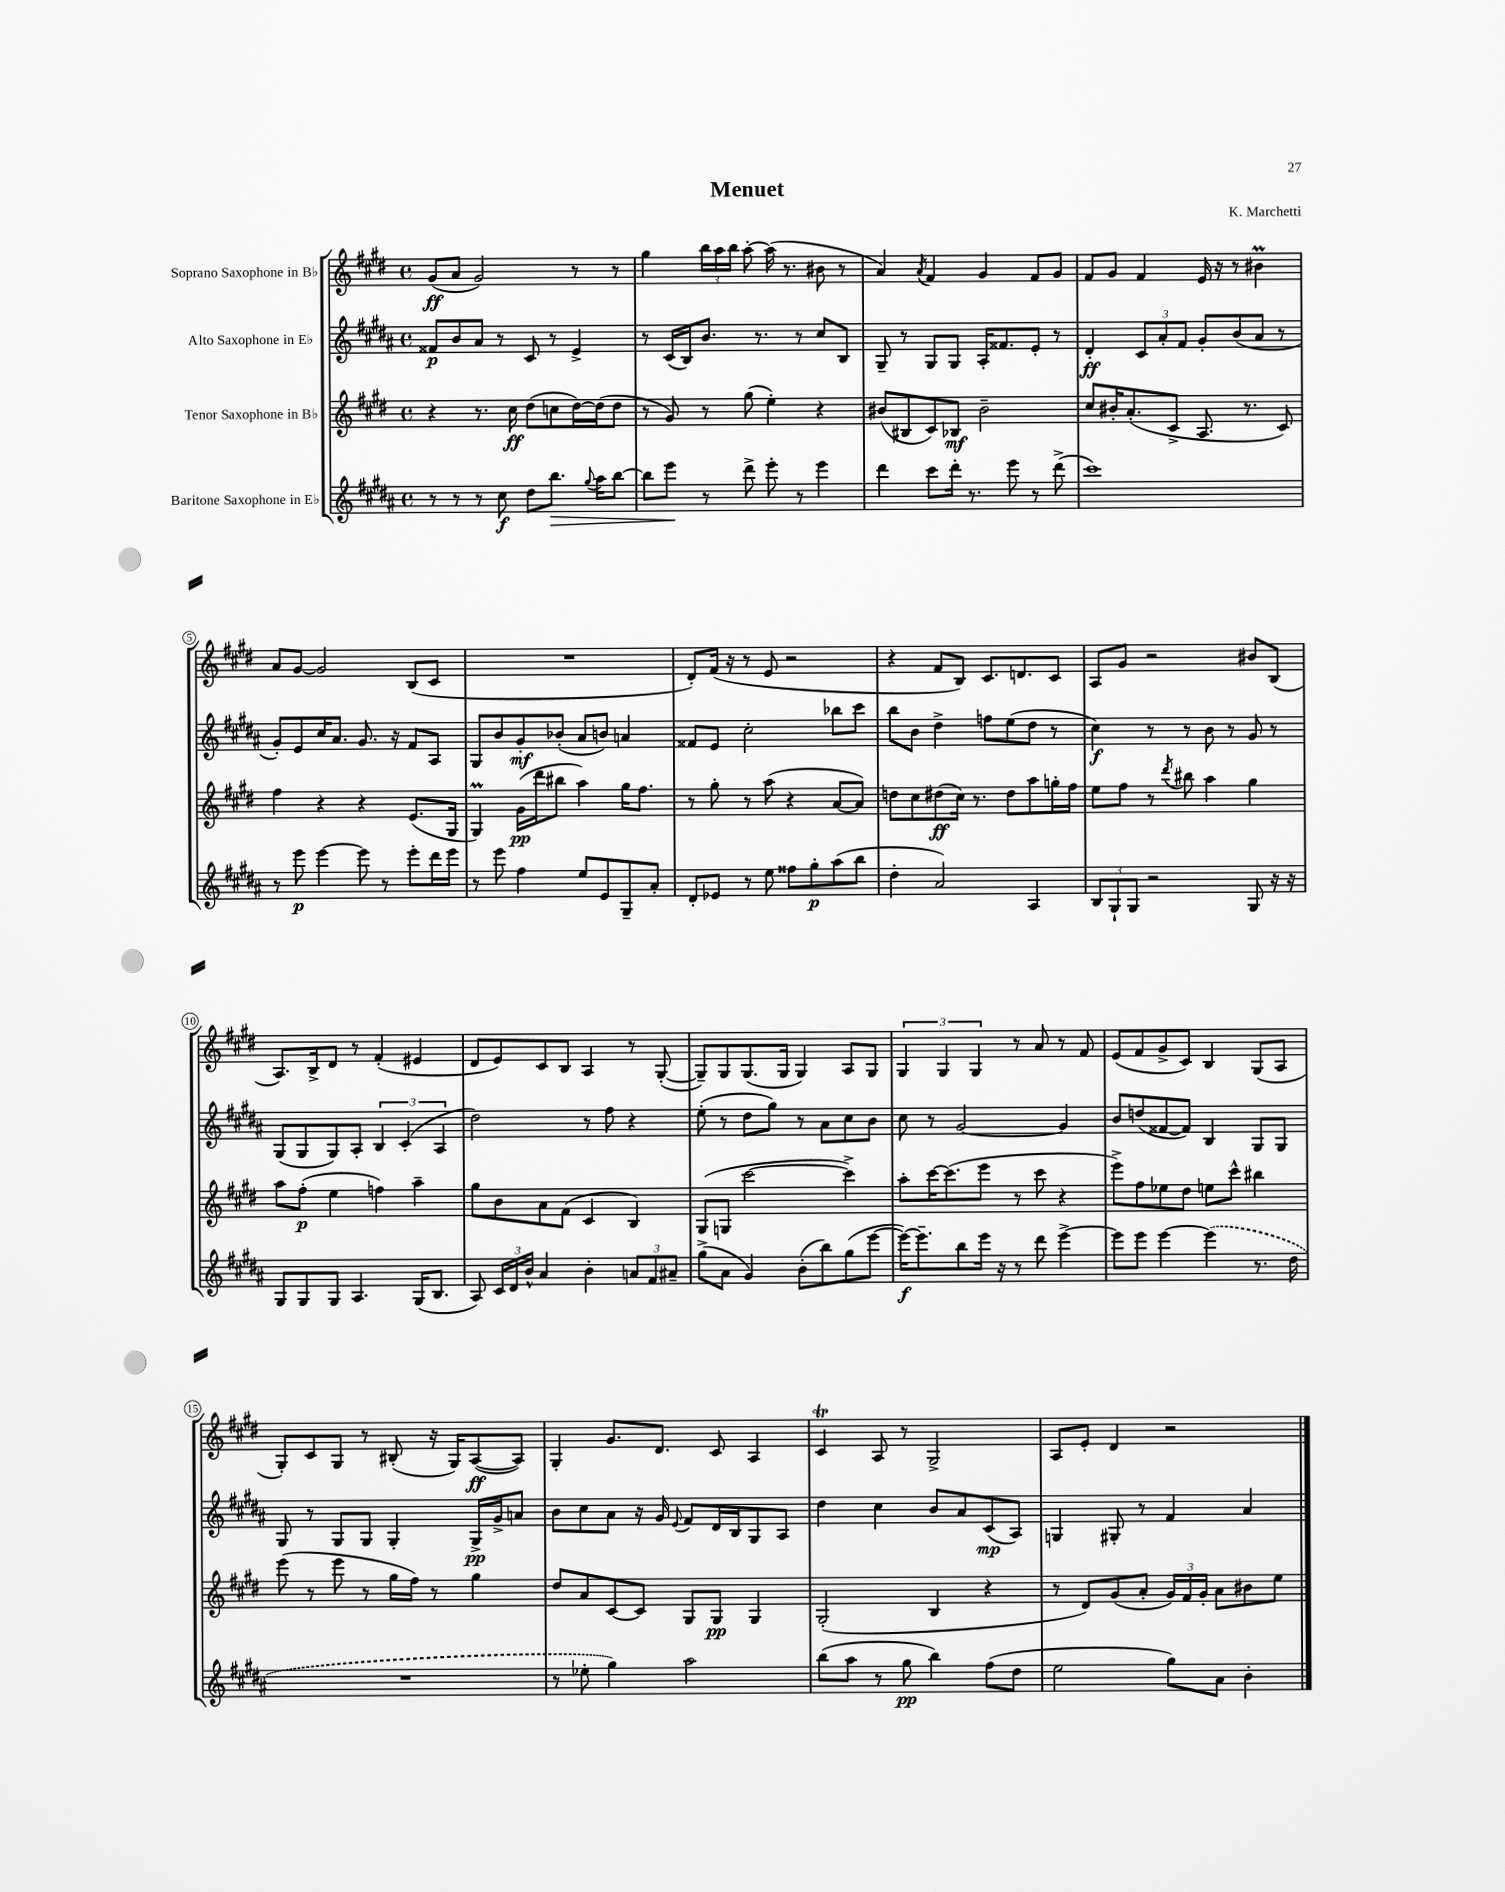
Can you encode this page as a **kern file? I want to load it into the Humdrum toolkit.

**kern	**kern	**kern	**kern
*staff4	*staff3	*staff2	*staff1
*clefG2	*clefG2	*clefG2	*clefG2
*k[f#c#g#d#a#]	*k[f#c#g#d#]	*k[f#c#g#d#a#]	*k[f#c#g#d#]
*M4/4	*M4/4	*M4/4	*M4/4
*met(c)	*met(c)	*met(c)	*met(c)
8r	4r	8f##/L	(8g#/L
8r	.	8b/	8a/J
8r	8.r	8a#/J	2g#/)
8cc#\	.	8r	.
.	16cc#\	.	.
8dd#\L	(8dd#\L	8c#/	.
8.bb\J	8cc\	8r	.
.	[16dd#\L)	4e^/	8r
8qqgg#/	.	.	.
16aa#\LK	(16dd#\]J	.	.
[8bb\J	8dd#\J	.	8r
=	=	=	=
8bb\]L	8r	8r	4gg#\
8eee\J	8g#/)	(16c#/LL	.
.	.	16B/J)	.
8r	8r	8.b/J	24bb\LL
.	.	.	24aa\
.	.	.	24bb\JJ
8ddd#^\	(8gg#\	.	[8aa'\
.	.	8.r	.
8eee'\	4ee'\)	.	(16aa\]
.	.	.	8.r
8r	.	8r	.
4eee\	4r	8cc#/L	8b#\
.	.	8B/J	8r
=	=	=	=
4ddd#\	(8b#/L	8G#~/	4a/)
.	8B#/	8r	.
.	.	.	8qa/
8ccc#\L	8c#/)	8G#/L	4f#/
16ddd#'\Jk	8B-/J	8G#/J	.
8.r	.	.	.
.	2b#~\	16A#'/LK	4g#/
.	.	8.f##/	.
8eee\	.	.	.
8r	.	8e'/J	8f#/L
(8ddd#^\	.	8r	8g#/J
=	=	=	=
1ccc#)	8cc#/L	4d#'/	8f#/L
.	16b#'/K	.	8g#/J
.	(8.a'/	.	.
.	.	12c#/L	4f#/
.	.	12a#'/	.
.	8c#^/J	.	.
.	.	12f#/J	.
.	8.A/	8g#'/L	16e/
.	.	.	16r
.	.	(8b/	8r
.	8.r	.	.
.	.	8a#/J	4b#\
.	8c#/)	8r	.
=	=	=	=
8r	4ff#\	8g#'/L)	8a/L
8eee\	.	8e/	[8g#/J
[4eee\	4r	16cc#/K	2g#/]
.	.	8.a#/J	.
8eee\]	4r	8.g#/	.
8r	.	.	.
.	.	16r	.
8eee'\L	(8.e/L	8f#/L	(8B/L
16ddd#\L	.	8A#/J	8c#/J
16eee\JJ	16G#/Jk	.	.
=	=	=	=
8r	4G#/)	8G#/L	1r
8eee\	.	8b/	.
4ff#\	(16g#\LL	8g#'/	.
.	16ddd#\J	.	.
.	8bb#\J	(8b-'/J	.
8ee/L	4aa\)	8a#/L	.
8e/	.	8b/J)	.
8G#~/	16gg#\LK	4a/	.
.	8.ff#\J	.	.
8a#'/J	.	.	.
=	=	=	=
8d#'/L	8r	8f##/L	8d#'/L)
8e-/J	8gg#'\	8e/J	(16f#/Jk
.	.	.	16r
8r	8r	2cc#'\	8r
8ee\	(8aa\	.	8e/
8ff##\L	4r	.	2r
8gg#'\	.	.	.
(8aa#\	[8a/L	8bb-\L	.
8bb\J	8a/]J)	8ccc#\J	.
=	=	=	=
4dd#'\	8dd\L	8bb\L	4r
.	8cc#\	8b\J	.
2a#/)	(8dd#\	4dd#^\	8f#/L
.	16cc#\Jk)	.	8B/J)
.	8.r	.	.
.	.	8ff\L	8.c#/L
.	8dd#\L	(8ee\	.
.	.	.	8.d/
4A#/	8aa\	8dd#\J	.
.	16gg'\L	8r	8c#/J
.	16ff#\JJ	.	.
=	=	=	=
12B/L	8ee\L	4cc#\)	8A/L
12G#`/	.	.	.
.	8ff#\J	.	8g#/J
12G#/J	.	.	.
2r	8r	8r	2r
.	8qddd#/	.	.
.	8bb#\	8r	.
.	4aa\	8b\	.
.	.	8r	.
8G#/	4gg#\	8g#/	8b#/L
16r	.	8r	(8B/J
16r	.	.	.
=	=	=	=
8G#/L	8aa\L	(8G#/L	8.A/L)
8G#/	(8ff#'\J	8G#/	.
.	.	.	16B^/k
8G#/J	4ee\	8G#/)	8d#/J
4.A#/	.	8A#'/J	8r
.	4ff\)	6B/	(4f#'/
.	.	(6c#'/	.
(16G#/LK	4aa~\	.	4e#/
8.B/J	.	.	.
.	.	6A#/	.
=	=	=	=
8A#/)	8gg#\L	2dd#\)	8d#/L
24c#/LL	8b\	.	8e/)
24d#/	.	.	.
24b^^/JJ	.	.	.
4a#/	8a\	.	8c#/
.	(8f#\J	.	8B/J
4b'\	4c#/	8r	4A/
.	.	8ff#\	.
12a/L	4B/)	4r	8r
12f#/	.	.	.
.	.	.	([8G#'/
12a#~/J	.	.	.
=	=	=	=
(8gg#^\L	(8G#/L	(8ee'\	8G#~/]L)
8a#\J	8G/J	8r	8G#/
4g#/)	[2ccc#\	8dd#\L	(8.G#/
.	.	8gg#\J)	.
.	.	.	16G#/Jk
(8b'\L	.	8r	4G#/)
8bb\)	.	8a#\L	.
(8gg#\	4ccc#^\])	8cc#\	8A/L
[8eee\J	.	8b\J	8G#/J
=	=	=	=
16eee\_LK)	8aa'\L	8cc#\	6G#/
8.eee~\]	.	.	.
.	[16ccc#\K	8r	.
.	.	.	6G#/
.	(8.ccc#\]	.	.
8bb\	.	[2g#/	.
.	.	.	6G#/
16eee\Jk	8eee\J	.	.
16r	.	.	.
8r	8r	.	8r
8ddd#\	8ccc#\	.	8a/
[4eee^\	4r	4g#/]	8r
.	.	.	8f#/
=	=	=	=
8eee\]L	8eee^\L)	8b/L	(8e/L
8eee\J	8ff#\	(8dd/	8f#/
[4eee\	8ee-\	[8f##/	8g#^/
.	8dd#\J	8f##/]J)	8c#/J)
(4eee\]	8ee\L	4B/	4B/
.	8ccc#^^\J	.	.
8.r	4bb#\	8G#/L	(8G#/L
.	.	8G#/J	8A/J
16dd#\	.	.	.
=	=	=	=
1r	(8eee\	8G#/	8G#'/L)
.	8r	8r	8c#/
.	8eee\	8G#/L	8G#/J
.	8r	8G#/J	8r
.	16gg#\LL	4G#'/	(8B#'/
.	16ff#\JJ)	.	.
.	8r	.	16r
.	.	.	16G#/LK)
.	4gg#\	16G#^/LL	([8A/
.	.	16g#^/J	.
.	.	8a/J	8A/]J)
=	=	=	=
8r	8dd#/L	8b\L	4G#'/
8ee-'\	8a/	8cc#\	.
4gg#\)	[8c#/	8a#\J	8.g#/L
.	8c#/]J	16r	.
.	.	16g#/	8.d#/J
.	.	8qqe/	.
2aa#\	8G#/L	8f#/L	.
.	8G#/J	16d#/L	8c#/
.	.	16B/J	.
.	4G#/	8G#/	4A/
.	.	8A#/J	.
=	=	=	=
(8bb\L	(2G#'/	4dd#\	4c#/
8aa#\J	.	.	.
8r	.	4cc#\	8A/
8gg#\	.	.	8r
4bb\)	4B/	8b/L	2G#^/
.	.	8a#/	.
(8ff#\L	4r	(8c#/	.
8dd#\J	.	8A#/J)	.
=	=	=	=
2ee\	8r	4G/	8A/L
.	8d#/L)	.	8e'/J
.	(8g#/	8G#'/	4d#/
.	8a'/J	8r	.
8gg#\L)	24g#/LL)	4f#/	2r
.	24f#/	.	.
.	24g#'/JJ	.	.
8a#\J	8a\L	.	.
4b'\	8b#\	4a#/	.
.	8ee\J	.	.
==	==	==	==
*-	*-	*-	*-
